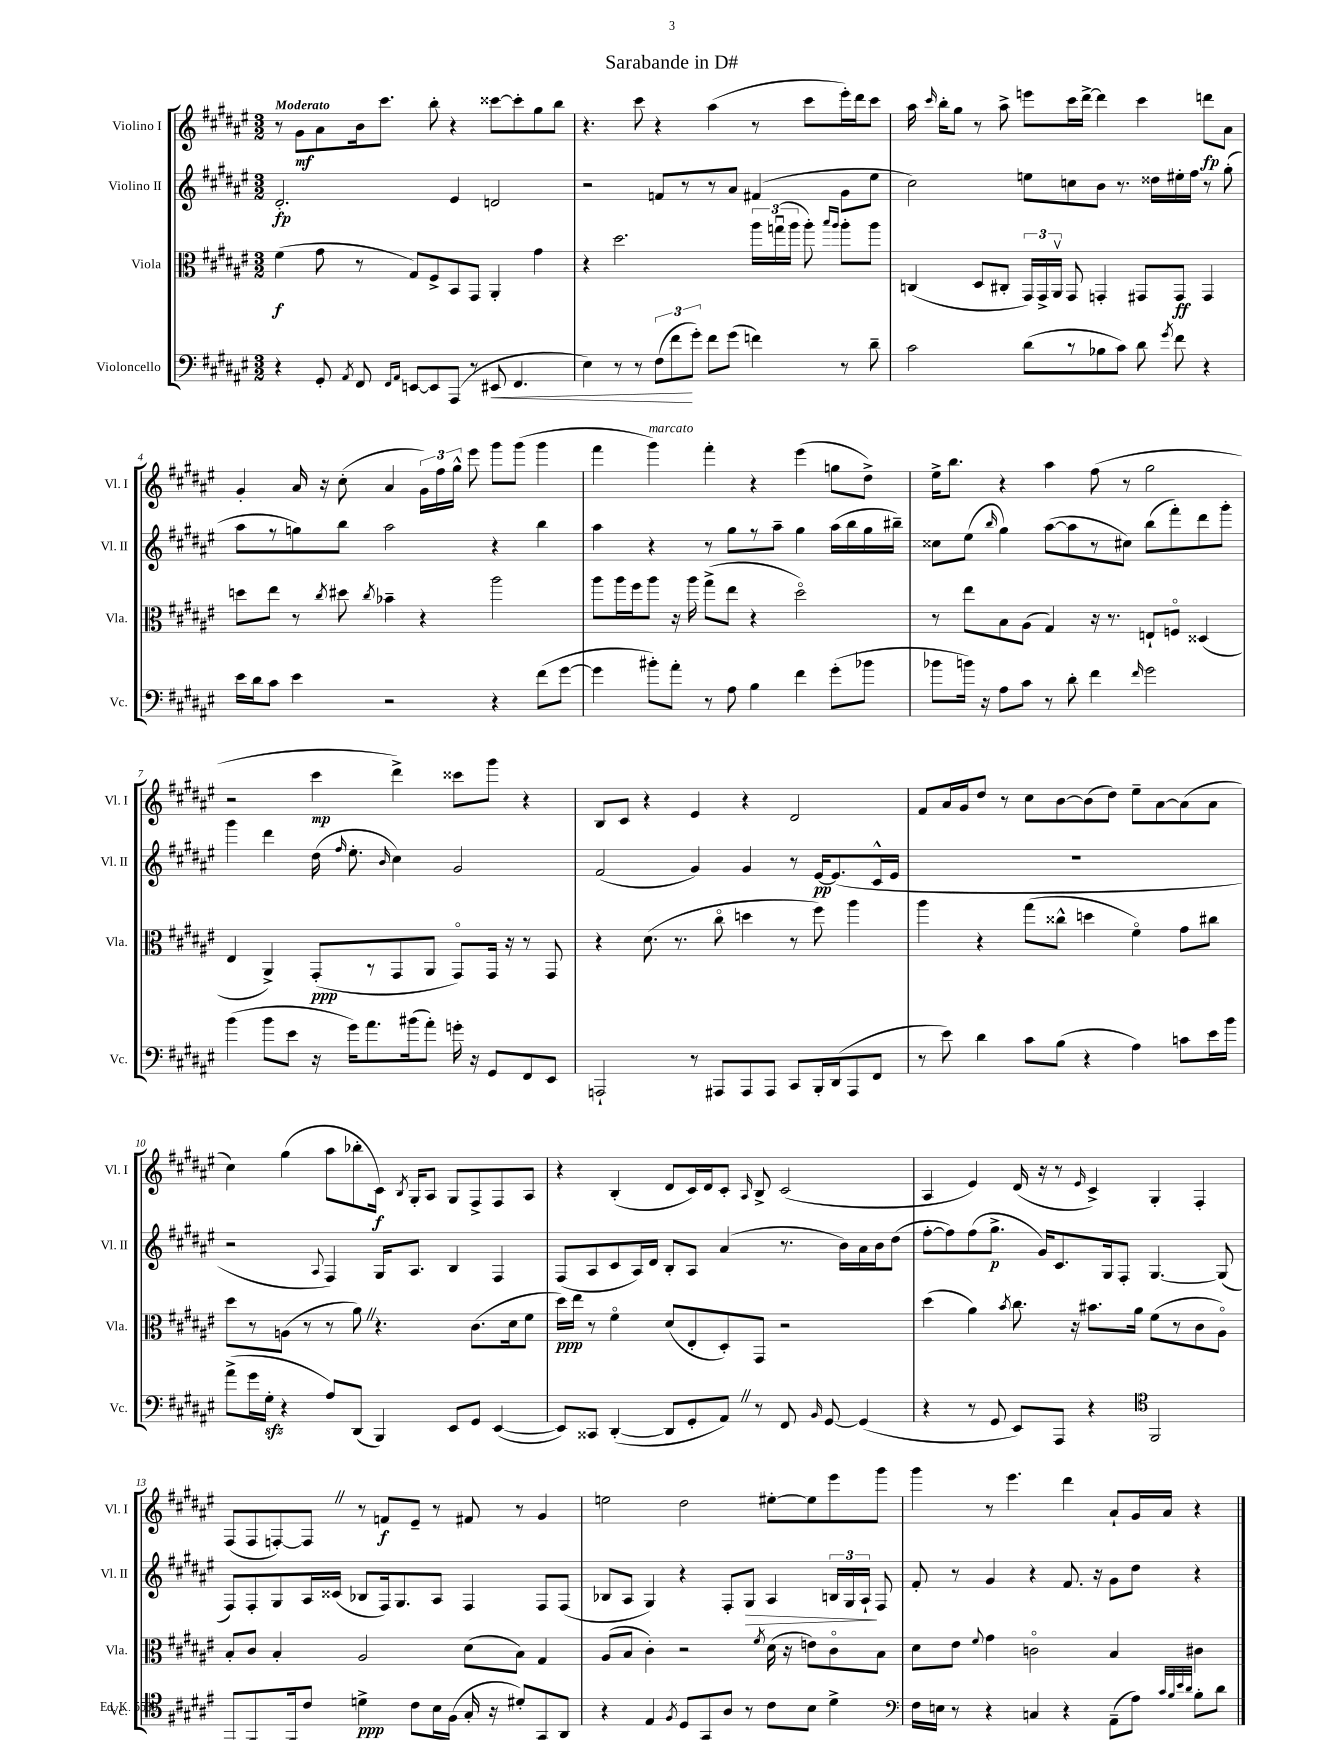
\header { title = "Sarabande in D#" }
<<
\new StaffGroup <<
\new Staff = "s0" \with { instrumentName = "Violino I" shortInstrumentName = "Vl. I" } {
    \clef treble \key fis \major \numericTimeSignature \time 3/2 \tempo "Moderato"
    \autoBeamOff r8 gis'8[\mf ais'8 b'16 cis'''8.] b''8-. r4 cisis'''8[~ cisis'''8-. gis''8 b''8] |
    r4. cis'''8 r4 ais''4( r8 cis'''8[ eis'''16-.) dis'''16 cis'''8] |
    ais''16 \grace { cis'''16 } b''16[-. gis''8] r8 ais''8-> e'''8[ cis'''16 dis'''16]~-> dis'''4 cis'''4 d'''8[\fp ais'8] |
    gis'4-. ais'16 r16 cis''8-.( ais'4 \tuplet 3/2 { gis'16[) fis''16 gis''16]-^ } eis'''8 gis'''8[ gis'''8]( gis'''4 |
    fis'''4 gis'''4^\markup { \italic "marcato" }) fis'''4-. r4 eis'''4( g''8[ dis''8]->) |
    eis''16[-> b''8.] r4 ais''4 fis''8( r8 gis''2 |
    r2 cis'''4\mp dis'''4->) cisis'''8[ gis'''8] r4 |
    b8[ cis'8] r4 eis'4 r4 dis'2 |
    fis'8[ ais'16 gis'16 dis''8] r8 cis''8[ b'8~ b'8( dis''8]) eis''8[-- ais'8~ ais'8( ais'8] |
    cis''4) gis''4( ais''8[ bes''8-. cis'16]\f) \acciaccatura { b8 } gis16[-. ais8] gis8[ fis8-> fis8 ais8] |
    r4 b4-.( dis'8[ cis'16) dis'16 cis'8]-. \grace { ais16 } b8-> cis'2( |
    ais4 eis'4) dis'16( r16 r8 \grace { eis'16 } cis'4->) gis4-. fis4-. |
    fis8[( fis8 f8~-.) f8] \once \override BreathingSign.text = \markup { \musicglyph "scripts.caesura.straight" } \breathe r8 f'8[\f eis'8]-- r8 fis'8 r8 gis'4 |
    e''2 dis''2 eis''8[~-. eis''8 eis'''8 gis'''8] |
    gis'''4 r8 eis'''4. dis'''4 ais'8[-! gis'16 ais'16] r4 \bar "|." |
}
\new Staff = "s1" \with { instrumentName = "Violino II" shortInstrumentName = "Vl. II" } {
    \clef treble \key fis \major \numericTimeSignature \time 3/2
    \autoBeamOff dis'2.-.\fp eis'4 d'2 |
    r2 f'8[ r8 r8 ais'8] fis'4( gis'8[ eis''8] |
    cis''2) e''8[ c''8 b'8] r8. disis''16[ eis''16-. fis''16] r8 gis''8-.( |
    ais''8[ r8 g''8) b''8] ais''2 r4 b''4 |
    ais''4 r4 r8 gis''8[ r8 ais''8]-- gis''4 ais''16[( b''16 gis''16 bis''16]--) |
    cisis''8[ eis''8]( \grace { b''16 } gis''4) ais''8[~( ais''8 r8 cis''8]) b''8[( fis'''8-.) dis'''8 gis'''8]-. |
    gis'''4 dis'''4 dis''16( \grace { fis''16 } eis''8.-. \grace { b'16 } cis''4) gis'2 |
    fis'2( gis'4) gis'4 r8 eis'16[~\pp eis'8.( cis'16-^ eis'16] |
    R1. |
    r2 \appoggiatura { ais8 } fis4) gis16[ ais8.] b4 fis4 |
    fis8[( ais8 cis'8 ais16) dis'16] b8[-. ais8] ais'4( r8. b'16[) ais'16 b'16 dis''8]( |
    fis''8[~-. fis''8) fis''8( gis''8.]->\p gis'16[) cis'8. gis16 fis8]-. gis4.~ gis8( |
    fis8[) fis8-. gis8 ais16 cisis'16]( bes8[ fis16) gis8. ais8] fis4 fis8[ fis8]( |
    bes8[ ais8] gis4) r4 fis8[-. gis8]\> ais4 \tuplet 3/2 { b16[ gis16 ais16]-!\! } fis8 |
    fis'8-. r8 gis'4 r4 fis'8. r16 gis'8[ dis''8] r4 \bar "|." |
}
\new Staff = "s2" \with { instrumentName = "Viola" shortInstrumentName = "Vla." } {
    \clef alto \key fis \major \numericTimeSignature \time 3/2
    \autoBeamOff fis'4\f( gis'8 r8 gis8[) fis8-> b,8 gis,8] ais,4-. gis'4 |
    r4 dis''2. \tuplet 3/2 { ais''16[ g''16\downbow( ais''16] } ais''8-.) \grace { b''16[ ais''16] } ais''8[-. ais''8] |
    c4( dis8[ cis8]-. \tuplet 3/2 { gis,16[) gis,16-> ais,16]\upbow } gis,8 g,4-. gis,8[ gis,8]\ff gis,4 |
    d''8[ eis''8] r8 \acciaccatura { cis''8 } dis''8 \acciaccatura { cis''8 } bes'4-- r4 ais''2 |
    ais''8[ ais''16 fis''16 ais''8] r16 ais''16 gis''8[->( eis''8] r4 dis''2\flageolet) |
    r8 eis''8[ b8 ais8]( gis4) r16 r8. e8[-! f8]\flageolet disis4( |
    eis4 ais,4->) gis,8[-.\ppp( r8 gis,8 ais,8] gis,8[\flageolet) gis,16] r16 r8 gis,8 |
    r4 dis'8.( r8. cis''8\flageolet d''4 r8 fis''8) ais''4 |
    ais''4 r4 gis''8[( cisis''8]-^ d''4 fis'4\flageolet) gis'8[ cis''8] |
    dis''8[ r8 a8]( r8 r8 ais'8) \once \override BreathingSign.text = \markup { \musicglyph "scripts.caesura.straight" } \breathe r4. cis'8.[( dis'16 fis'8] |
    dis''16[\ppp) eis''16] r8 fis'4\flageolet dis'8[( eis8-. dis8-.) gis,8] r2 |
    dis''4( ais'4) \acciaccatura { b'8 } cis''8. r16 bis'8.[ ais'16] fis'8[( r8 cis'8 ais8]\flageolet) |
    b8[-. cis'8] b4-. ais2 dis'8[( b8]) gis4 |
    ais8[( b8] cis'4-.) r2 \acciaccatura { fis'8 } dis'16( r16 e'8[) cis'8\flageolet b8] |
    dis'8[ eis'8] \appoggiatura { fis'8 } gis'4 c'2\flageolet b4 cis'4 \bar "|." |
}
\new Staff = "s3" \with { instrumentName = "Violoncello" shortInstrumentName = "Vc." } {
    \clef bass \key fis \major \numericTimeSignature \time 3/2
    \autoBeamOff r4 gis,8-. \acciaccatura { ais,8 } fis,8 \grace { fis,16[ ais,16] } e,8[~ e,8 ais,,8]( r8 eis,8\< fis,4. |
    eis4) r8 r8 \tuplet 3/2 { fis8[( fis'8\! gis'8]-.) } fis'8[ gis'8]( f'4) r8 dis'8-- |
    cis'2 dis'8[( r8 bes8 cis'8]) dis'8 \acciaccatura { gis'8 } fis'8 r4 |
    eis'16[ dis'16 cis'8] eis'4 r2 r4 fis'8[( gis'8]~ |
    gis'4 bis'8[-.) ais'8]-. r8 ais8 b4 fis'4 gis'8[-.( bes'8] |
    bes'8[ b'16]) r16 ais8[ cis'8] r8 dis'8-. fis'4 \grace { fis'16 } gis'2 |
    b'4( b'8[ eis'8] r16 gis'16[) ais'8. bis'16( ais'8]-.) g'16-. r16 gis,8[ fis,8 eis,8] |
    a,,2-! r8 ais,,8[ ais,,8 ais,,8] cis,8[ b,,16-. dis,16( ais,,8 fis,8] |
    r8 eis'8) dis'4 cis'8[ b8]( r4 ais4) c'8[ eis'16 b'16] |
    ais'8[->( gis'16 gis16]-.\sfz r4 ais8[) dis,8]( b,,4) eis,8[ gis,8] eis,4~( |
    eis,8[) cisis,8] dis,4~-.( dis,8[ gis,8-. ais,8]) \once \override BreathingSign.text = \markup { \musicglyph "scripts.caesura.straight" } \breathe r8 fis,8 \grace { b,16 } gis,8~ gis,4( |
    r4 r8 gis,8 eis,8[) ais,,8] r4 \clef tenor fis,2 |
    eis,8[-. fis,8.~ fis,16 cis'8] d'4->\ppp cis'8[ b16 fis16]( gis16-. r16 dis'8[-.) gis,8 ais,8]( |
    r4 eis4 \acciaccatura { fis8 } dis8[ gis,8) ais8] r8 cis'8[ b8] dis'4-> |
    \clef bass fis16[ e16] r8 r4 c4 r4 ais,8[--( ais8]) \grace { cis'32[ b32 eis'32 dis'32] } b8[-. dis'8] \bar "|." |
}
>>
>>
